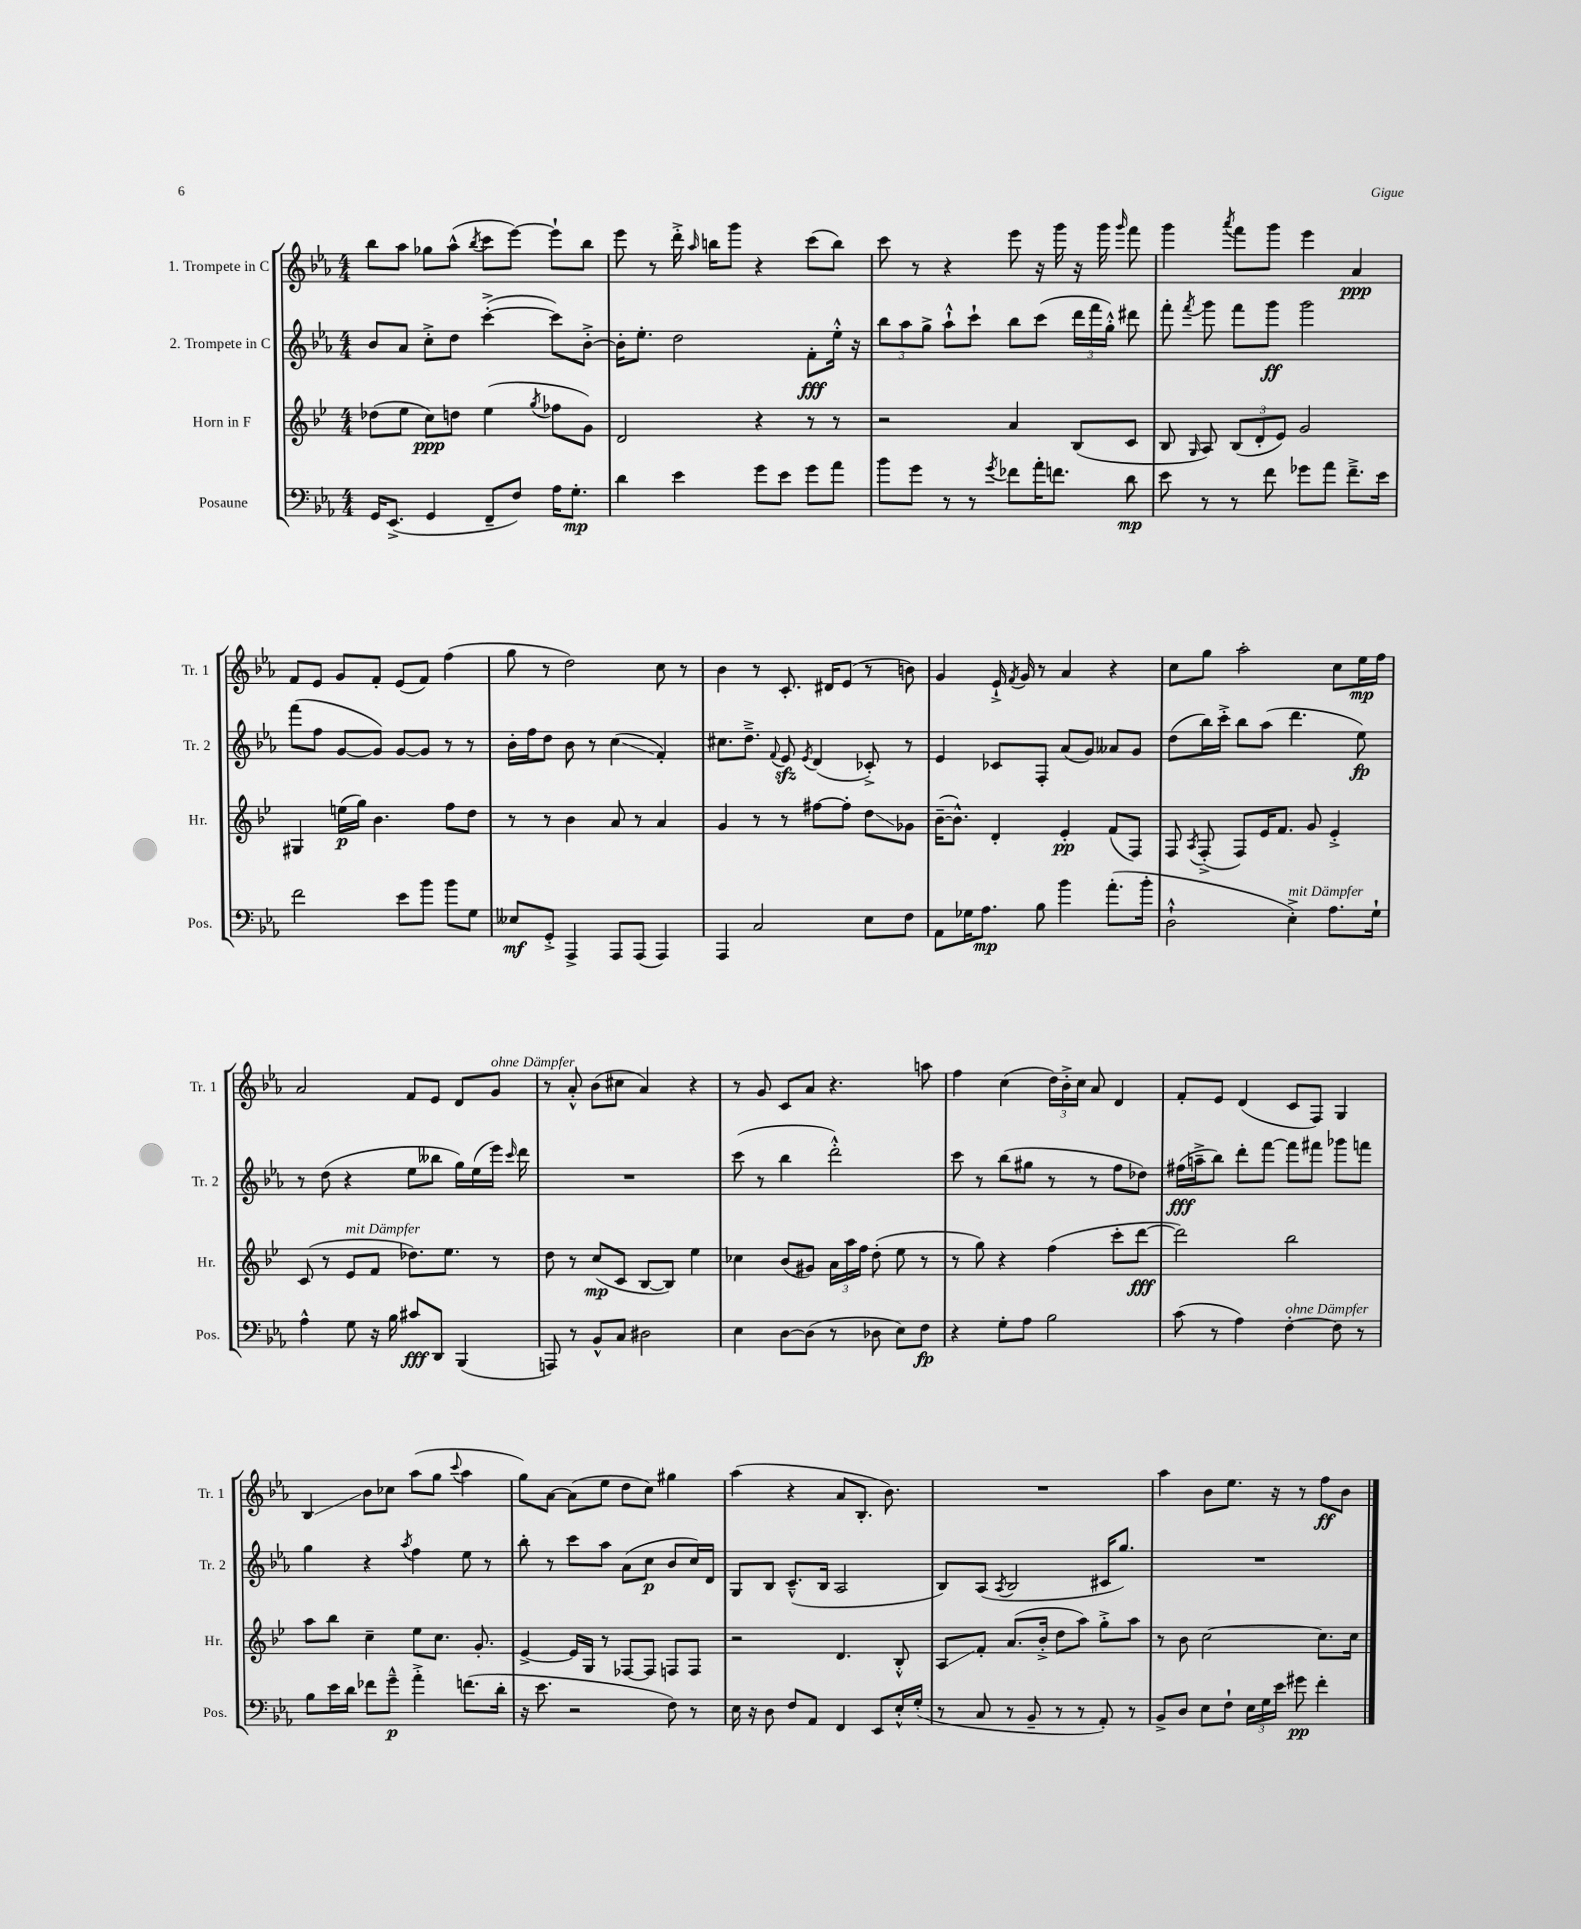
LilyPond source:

<<
\new StaffGroup <<
\new Staff = "s0" \with { instrumentName = "1. Trompete in C" shortInstrumentName = "Tr. 1" } {
    \clef treble \key ees \major \numericTimeSignature \time 4/4
    \autoBeamOff bes''8[ aes''8] ges''8[ aes''8]-^( \acciaccatura { bes''8 } c'''8[ ees'''8]~) ees'''8[-! bes''8] |
    ees'''8 r8 d'''16-.-> \grace { aes''16 } b''16[ g'''8] r4 c'''8[( b''8]) |
    c'''8 r8 r4 ees'''8 r16 g'''16 r16 g'''16 \grace { g'''16 } f'''8 |
    g'''4 \acciaccatura { aes'''8 } f'''8[ g'''8] ees'''4 aes'4\ppp |
    f'8[ ees'8] g'8[ f'8]-. ees'8[( f'8]) f''4( |
    g''8 r8 d''2) c''8 r8 |
    bes'4 r8 c'8.-. dis'16[ ees'8]( r8 b'8) |
    g'4 ees'16-!-> \acciaccatura { f'8 } g'16 r8 aes'4 r4 |
    c''8[ g''8] aes''2-. c''8[ ees''16\mp f''16] |
    aes'2 f'8[ ees'8] d'8[ g'8]^\markup { \italic "ohne Dämpfer" } |
    r8 aes'8-.-^ bes'8[( cis''8] aes'4) r4 |
    r8 g'8 c'8[ aes'8] r4. a''8 |
    f''4 c''4( \tuplet 3/2 { d''16[) bes'16-.-> c''16] } aes'8 d'4 |
    f'8[-. ees'8] d'4( c'8[ f8]) g4 |
    bes4\glissando bes'8[ ces''8] aes''8[( g''8] \appoggiatura { c'''8 } aes''4 |
    g''8[) aes'8]~ aes'8[( ees''8] d''8[ c''8]) gis''4 |
    aes''4( r4 aes'8[ bes8.]-. bes'8.) |
    R1 |
    aes''4 bes'8[ ees''8.] r16 r8 f''8[\ff bes'8] \bar "|." |
}
\new Staff = "s1" \with { instrumentName = "2. Trompete in C" shortInstrumentName = "Tr. 2" } {
    \clef treble \key ees \major \numericTimeSignature \time 4/4
    \autoBeamOff bes'8[ aes'8] c''8[-.-> d''8] c'''4~-.->( c'''8[) bes'8]~-.-> |
    bes'16[-. ees''8.]-. d''2 f'8[-.\fff ees''16]-.-^ r16 |
    \tuplet 3/2 { bes''8[ aes''8 g''8]-> } aes''8[-!-^ c'''8]-! bes''8[ c'''8]( \tuplet 3/2 { d'''16[ f'''16 g''16]-.-^) } dis'''8 |
    f'''8-. \acciaccatura { f'''8 } g'''8 f'''8[ g'''8]\ff g'''2 |
    f'''8[( f''8] g'8[~ g'8]) g'8[~ g'8] r8 r8 |
    bes'16[-. f''16 d''8] bes'8 r8 c''4\glissando( f'4-.) |
    cis''8.[ d''8.]---> \appoggiatura { f'8 } ees'8\sfz \acciaccatura { ees'8 } d'4( ces'8-.->) r8 |
    ees'4 ces'8[ f8]-. aes'8[( g'8]) aeses'8[ g'8] |
    d''8[( bes''16) c'''16]-.-> bes''8[ aes''8]( d'''4. ees''8\fp) |
    r8 d''8( r4 ees''8[ beses''8] g''16[) ees''16( ees'''16]) \grace { c'''16 } d'''16 |
    R1 |
    c'''8( r8 bes''4 d'''2-.-^) |
    c'''8 r8 bes''8[( gis''8] r8 r8 f''8[ des''8]) |
    fis''16[\fff( a''16---> bes''8]) d'''8[-. f'''8]~ f'''8[ fis'''8] ges'''8[ f'''8] |
    g''4 r4 \acciaccatura { aes''8 } f''4 ees''8 r8 |
    bes''8-. r8 c'''8[ aes''8] aes'8[( c''8]\p bes'8[ c''16) d'16] |
    g8[ bes8] c'8.[---^( bes16] aes2 |
    bes8[) aes8]( \acciaccatura { aes8 } bes2 cis'16[ g''8.]) |
    R1 \bar "|." |
}
\new Staff = "s2" \with { instrumentName = "Horn in F" shortInstrumentName = "Hr." } {
    \clef treble \key bes \major \numericTimeSignature \time 4/4
    \autoBeamOff des''8[( ees''8] c''8[\ppp) d''8] ees''4( \acciaccatura { g''8 } fes''8[ g'8]) |
    d'2 r4 r8 r8 |
    r2 a'4 bes8[( c'8] |
    bes8 \grace { g16 } a8) \tuplet 3/2 { bes8[( d'8-. ees'8]) } g'2 |
    gis4 e''16[\p( g''16]) bes'4. f''8[ d''8] |
    r8 r8 bes'4 a'8 r8 a'4 |
    g'4 r8 r8 fis''8[~ fis''8]-. d''8[\glissando ges'8] |
    bes'16[~--( bes'8.]-^) d'4-. ees'4-.\pp f'8[( f8]) |
    f8 \acciaccatura { a8 } f8-.->( f8[) ees'16 f'8.] g'8 ees'4-.-> |
    c'8( r8 ees'8[^\markup { \italic "mit Dämpfer" } f'8] des''8.[) ees''8.] r8 |
    d''8 r8 c''8[\mp( c'8] bes8[~ bes8]) ees''4 |
    ces''4 bes'8[( gis'8]) \tuplet 3/2 { a'16[ a''16 f''16] } d''8-.( ees''8 r8 |
    r8 g''8) r4 f''4( c'''8[-. d'''8]~\fff |
    d'''2) bes''2 |
    a''8[ bes''8] c''4-- ees''8[ c''8.] g'8.-. |
    ees'4~-> ees'16[ g16] r8 fes8[~ fes8] f8[ f8] |
    r2 d'4. bes8-.-^ |
    a8[\glissando f'8]-. a'8.[( bes'16]-.-> d''8[ a''8]) g''8[-.-> a''8] |
    r8 bes'8 c''2~ c''8.[ c''16] \bar "|." |
}
\new Staff = "s3" \with { instrumentName = "Posaune" shortInstrumentName = "Pos." } {
    \clef bass \key ees \major \numericTimeSignature \time 4/4
    \autoBeamOff g,16[ ees,8.]->( g,4 f,8[-- f8]) aes16[ g8.]-.\mp |
    d'4 ees'4 g'8[ ees'8] g'8[ aes'8] |
    bes'8[ g'8] r8 r8 \acciaccatura { g'8 } fes'8[ aes'16-. f'8.] d'8\mp |
    ees'8 r8 r8 f'8 ges'8[ aes'8] f'8.[---> ees'16] |
    f'2 ees'8[ bes'8] bes'8[ g8] |
    eeses8[\mf g,8]-.-> aes,,4-> aes,,8[ aes,,8]( aes,,4) |
    aes,,4 c2 ees8[ f8] |
    aes,8[ ges16 aes8.]\mp bes8 bes'4 aes'8.[-.( bes'16]-. |
    d2-!-^ ees4-.->^\markup { \italic "mit Dämpfer" }) aes8.[ g16]-! |
    aes4-^ g8 r16 bes16 cis'8[\fff d,8] bes,,4( |
    a,,8) r8 bes,8[-^ c8] dis2 |
    ees4 d8[~ d8]( r8 des8 ees8[) f8]\fp |
    r4 g8[-. aes8] bes2 |
    c'8( r8 aes4) f4~-.^\markup { \italic "ohne Dämpfer" } f8 r8 |
    bes8[ ees'16 d'16] fes'8[ g'8]---^\p aes'4-.-> f'8.[( d'16]-. |
    r16 ees'8. r2 f8) r8 |
    ees16 r16 d8 f8[ aes,8] f,4 ees,8[ ees16-.-^ g16]-.( |
    r8 c8 r8 bes,8-- r8 r8 aes,8-.) r8 |
    bes,8[-> d8] ees8[ f8]-! \tuplet 3/2 { ees16[ g16 ees'16] } gis'8\pp f'4-. \bar "|." |
}
>>
>>
\layout { \context { \Score \remove "Bar_number_engraver" } }
